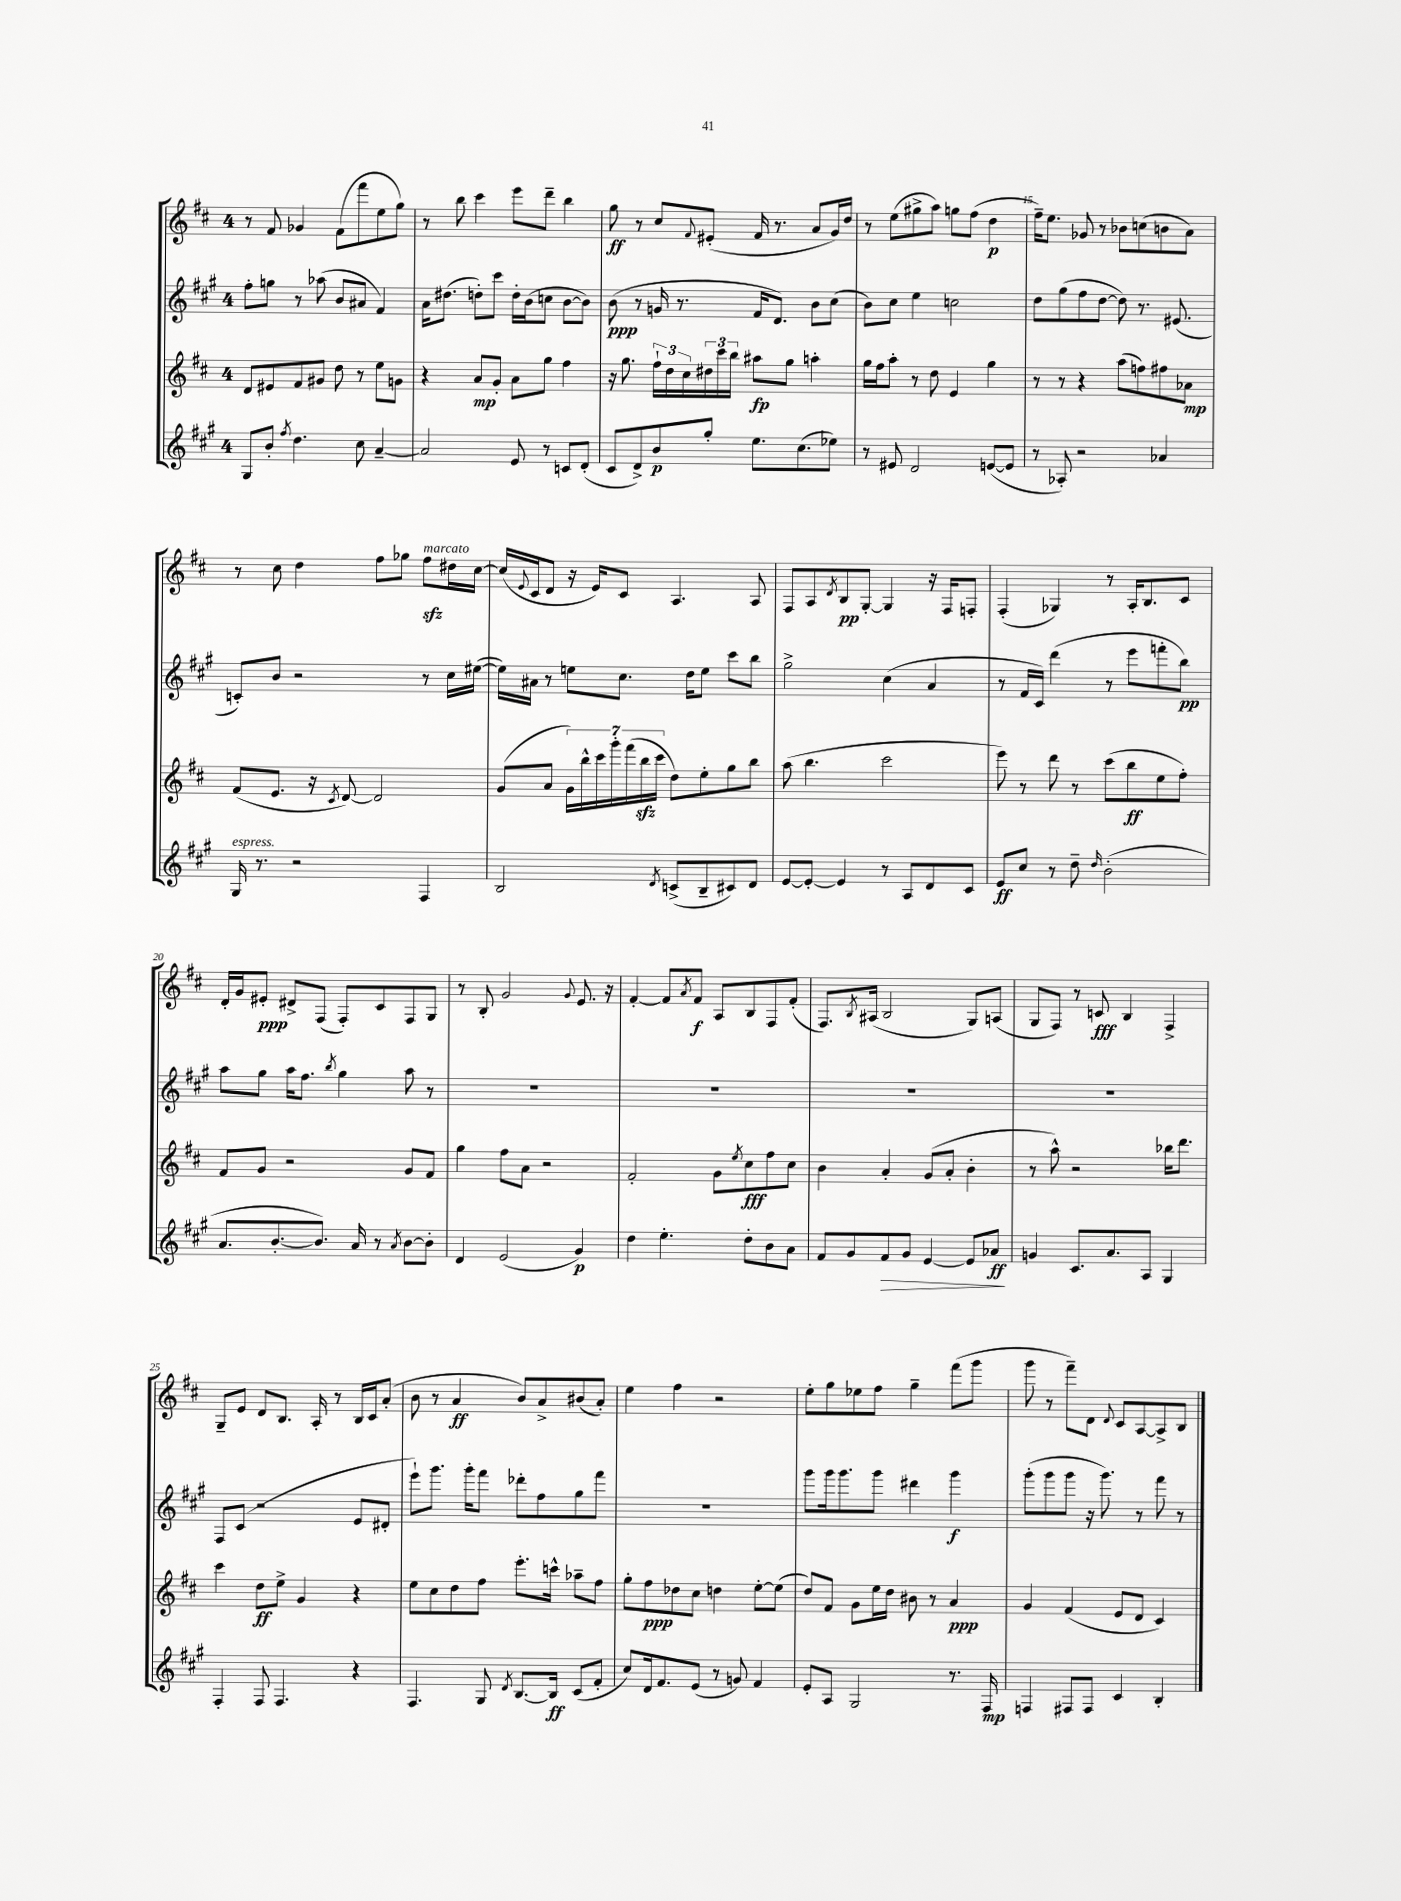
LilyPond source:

<<
\new StaffGroup <<
\new Staff = "s0" {
    \clef treble \key d \major \once \override Staff.TimeSignature.style = #'single-digit \time 4/4
    r8 fis'8 ges'4 fis'8( fis'''8 e''8 g''8) |
    r8 b''8 cis'''4 e'''8 d'''8-- b''4 |
    g''8\ff r8 cis''8 \appoggiatura { fis'8 } eis'8-.( fis'16 r8. a'8 g'16) d''16 |
    r8 e''8( gis''8-> a''8) g''8 fis''8( d''4\p |
    fis''16--) e''8. ges'8 r8 bes'8 c''8( b'8 a'8) |
    r8 cis''8 d''4 fis''8 ges''8 fis''8\sfz^\markup { \italic "marcato" } dis''16 cis''16~ |
    cis''16( \appoggiatura { e'8 } cis'16 d'8 r16 e'16) cis'8 a4. a8 |
    fis8 a8 \acciaccatura { d'8 } b8\pp g8~-. g4 r16 fis16 f8-. |
    fis4-.( ges4) r8 a16-. b8. cis'8 |
    d'16-. g'16 eis'8-.\ppp dis'8-> fis8( fis8-.) cis'8 fis8 g8 |
    r8 b8-. g'2 \appoggiatura { g'8 } e'8. r16 |
    fis'4~-. fis'8 \acciaccatura { a'8 } fis'8\f a8 b8 fis8 fis'8-.( |
    fis8.) \acciaccatura { b8 } ais16( b2 g8) a8( |
    g8 fis8) r8 c'8\fff b4 fis4-> |
    g8-- e'8 d'8 b8. a16-. r8 b16 cis'16 a'8-.( |
    b'8 r8 a'4\ff b'8) a'8-> bis'8( a'8-.) |
    e''4 fis''4 r2 |
    e''8-. g''8 ees''8 fis''8 g''4-- fis'''8( g'''8 |
    g'''8 r8 fis'''8--) d'8 \appoggiatura { d'8 } cis'8 a8~ a8-> b8 \bar "|." |
}
\new Staff = "s1" {
    \clef treble \key a \major \once \override Staff.TimeSignature.style = #'single-digit \time 4/4
    fis''8-. g''8 r8 aes''8( b'8 ais'8 fis'4) |
    a'16 dis''8.( d''8-.) cis'''8 d''16-. b'16( c''8 b'8~ b'8) |
    b'8\ppp( r8 g'16 r8. fis'16 d'8.) b'8 cis''8( |
    b'8) cis''8 e''4 c''2 |
    d''8 gis''8( fis''8 d''8~ d''8) r8. eis'8.( |
    c'8-.) b'8 r2 r8 cis''16 eis''16~( |
    eis''16) ais'16 r8 e''8 cis''8. d''16 e''8 cis'''8 b''8 |
    gis''2-> cis''4( a'4 |
    r8 fis'16 cis'16) d'''4( r8 e'''8 f'''8-. b''8\pp) |
    a''8 gis''8 a''16 fis''8. \acciaccatura { b''8 } gis''4 a''8 r8 |
    R1 |
    R1 |
    R1 |
    R1 |
    fis8 cis'8( r2 e'8 dis'8-. |
    e'''8-!) gis'''8. gis'''16-. fis'''8 des'''8-. fis''8 gis''8 fis'''8 |
    R1 |
    gis'''8 gis'''16 gis'''8. gis'''8 dis'''4 gis'''4\f |
    gis'''8-.( gis'''8 gis'''8 r16 gis'''8.) r8 fis'''8 r8 \bar "|." |
}
\new Staff = "s2" {
    \clef treble \key d \major \once \override Staff.TimeSignature.style = #'single-digit \time 4/4
    d'8 eis'8 fis'8 gis'8 d''8 r8 e''8 g'8 |
    r4 a'8\mp g'8-. a'8 g''8 fis''4 |
    r16 g''8. \tuplet 3/2 { fis''16-! d''16 cis''16 } \tuplet 3/2 { dis''16 cis'''16 b''16 } ais''8\fp g''8 a''4-. |
    g''16 fis''16 a''8-. r8 d''8 e'4 g''4 |
    r8 r8 r4 a''8( f''8) fis''8 aes'8\mp |
    fis'8( e'8. r16 \acciaccatura { cis'8 } d'8~) d'2 |
    g'8( a'8 \tuplet 7/4 { g'16) b''16-^ cis'''16 g'''16-. fis'''16( b''16\sfz cis'''16 } d''8) e''8-. g''8 b''8 |
    a''8( b''4. cis'''2 |
    e'''8) r8 d'''8 r8 cis'''8( b''8\ff e''8 fis''8-.) |
    fis'8 g'8 r2 g'8 fis'8 |
    g''4 fis''8 a'8 r2 |
    fis'2-. g'8 \acciaccatura { e''8 } cis''8\fff fis''8 cis''8 |
    b'4 a'4-. g'8( a'8-. b'4-. |
    r8 a''8-^) r2 bes''16 d'''8. |
    cis'''4 d''8\ff e''8-> g'4 r4 |
    e''8 cis''8 d''8 fis''8 e'''8.-. c'''16-^ aes''8-- fis''8 |
    g''8-. fis''8\ppp des''8 cis''8 d''4 e''8~-. e''8( |
    d''8) fis'8 g'8 e''16 d''16 bis'8 r8 a'4\ppp |
    g'4 fis'4( e'8 d'8 cis'4) \bar "|." |
}
\new Staff = "s3" {
    \clef treble \key a \major \once \override Staff.TimeSignature.style = #'single-digit \time 4/4
    gis8 b'8-. \acciaccatura { fis''8 } d''4. cis''8 a'4~-- |
    a'2 e'8 r8 c'8 d'8-.( |
    cis'8 d'8->) b'8\p gis''8-. e''8. cis''8.( ees''8) |
    r8 eis'8 d'2 e'8~( e'8 |
    r8 aes8-.) r2 aes'4 |
    gis16^\markup { \italic "espress." } r8. r2 fis4 |
    b2 \acciaccatura { d'8 } c'8->( b8-- cis'8) d'8 |
    e'8~ e'8~-. e'4 r8 a8 d'8 cis'8 |
    e'8\ff cis''8 r8 d''8-- \grace { d''16 } b'2-.( |
    a'8. b'8.~-. b'8.) a'16 r8 \acciaccatura { a'8 } b'8~ b'8-. |
    d'4 e'2( gis'4\p) |
    d''4 e''4.-. d''8-. b'8 a'8 |
    fis'8 gis'8 fis'8\> gis'8 e'4~ e'8 aes'8\ff\! |
    g'4 cis'8. a'8. a8 gis4 |
    fis4-. fis8 fis4. r4 |
    fis4. gis8 \acciaccatura { d'8 } b8.~ b16\ff cis'8( fis'8-. |
    cis''8) d'16 fis'8. e'8( r8 g'8) fis'4 |
    e'8-. a8 gis2 r8. fis16\mp |
    f4 fis8 fis8 cis'4 b4-. \bar "|." |
}
>>
>>
\layout { \context { \Score currentBarNumber = #11 \override BarNumber.break-visibility = ##(#f #t #t) barNumberVisibility = #(every-nth-bar-number-visible 5) } }
